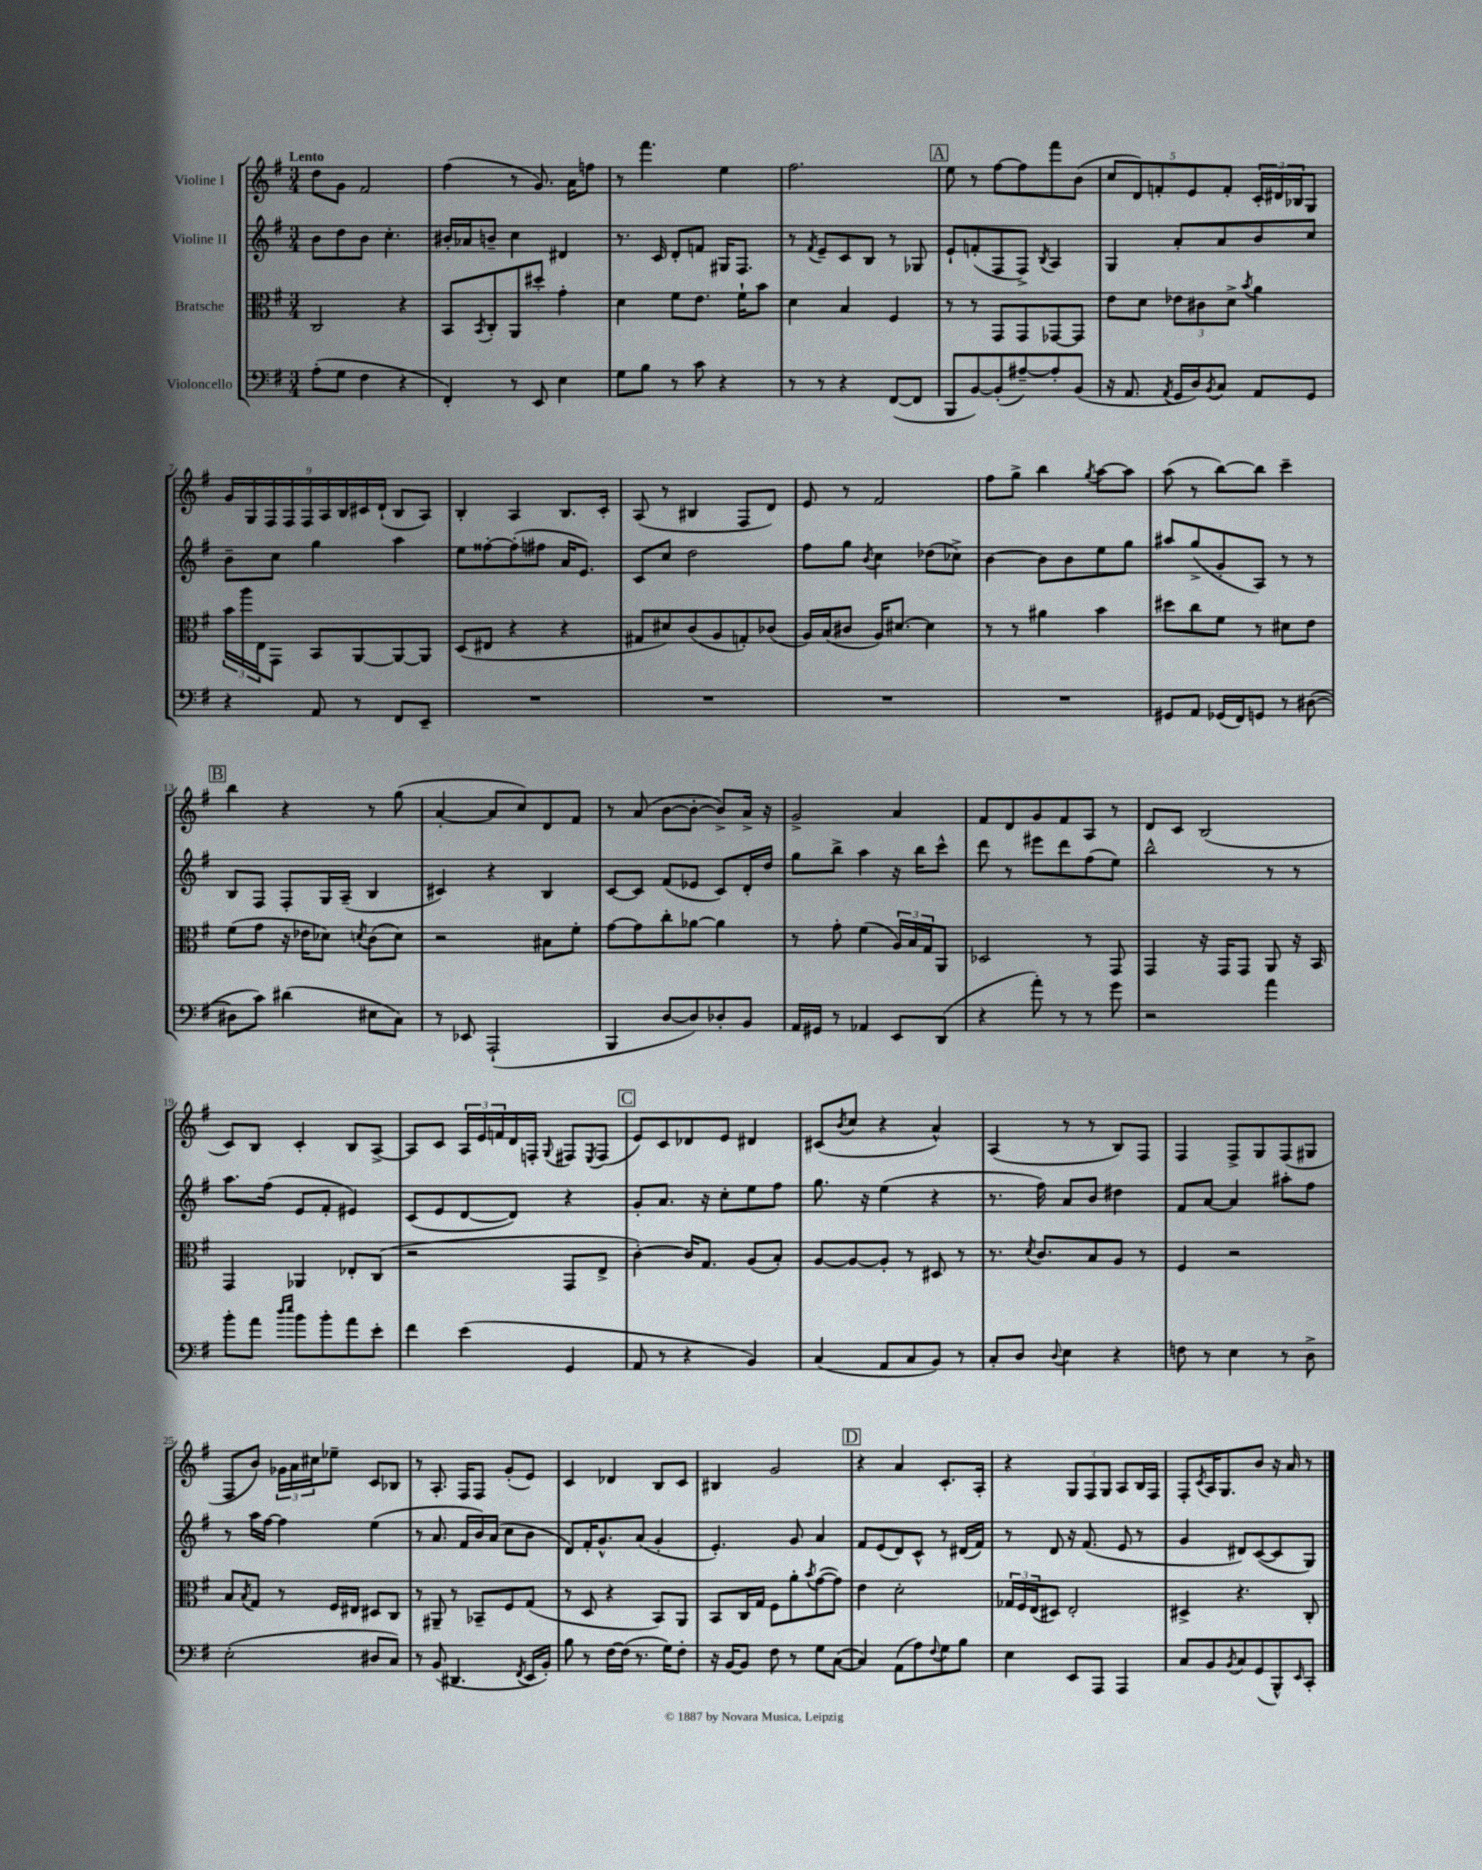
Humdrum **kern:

**kern	**kern	**kern	**kern
*part4	*part3	*part2	*part1
*staff4	*staff3	*staff2	*staff1
*I"Violoncello	*I"Bratsche	*I"Violine II	*I"Violine I
*clefF4	*clefC3	*clefG2	*clefG2
*k[f#]	*k[f#]	*k[f#]	*k[f#]
*M3/4	*M3/4	*M3/4	*M3/4
=1	=1	=1	=1
!	!	!	!LO:TX:a:B:t=Lento
(8A'\L	2C/	8b\L	8dd\L
8G\J	.	8dd\	8g\J
4F#\	.	8b\J	2f#/
.	.	4.cc'\	.
4r	4r	.	.
=2	=2	=2	=2
4FF#'/)	8BB/L	16b#X'/LL	(4ff#\
.	.	16a-X/J	.
.	8qBB/	.	.
.	8C'/	8bn~/J	.
8r	8AA/	4cc\	8r
8EE/	8dd#X'/J	.	8.g/)
4E\	4g'\	4d#X/	.
.	.	.	16a\KL
.	.	.	8ffn\J
=3	=3	=3	=3
8G\L	4d\	8.r	8r
8B\J	.	.	4.fff#\
.	.	16c/	.
8r	8f#\L	8d'/L	.
8c\	8.e\J	8fn/J	.
4r	.	16G#X/KL	4ee\
.	16f#`\KL	8.F#/J	.
.	8b\J	.	.
=4	=4	=4	=4
8r	4d\	8r	2.ff#\
.	.	8qf#/	.
8r	.	8e~/L	.
4r	4B/	8c/	.
.	.	8B/J	.
([8FF#/L	4F#/	8r	.
8FF#/J]	.	8G-X/	.
!!LO:REH:place=s1:t=A
=5	=5	=5	=5
8BBB/L	8r	8e`/L	8ee\
[8BB/)	8r	(8fn'/	8r
(8BB'/]	8GG/L	8F#/	[8ff#\L
[8A#X~/)	8GG/	8F#^/J)	8ff#\]
.	.	8qB/	.
8A#'/]	[8GG-X/	4A/	8fff#\
(8BB/J	8GG-/J]	.	(8b\J
=6	=6	=6	=6
16r	8e\L	4G/	10cc/L
8.AA/	.	.	.
.	.	.	10d/)
.	8d\J	.	.
.	.	.	10fn'/
8qAA/	.	.	.
16GG/LL	12e-X\L	8a'/L	.
.	.	.	10e/
16D/J)	.	.	.
.	12c#X\	.	.
8qBB/	.	.	.
8C/J	.	8a/	.
.	.	.	10f'/J
.	12d^\J	.	.
.	8qb/	.	.
8AA/L	4a\	8b/	24c'/LL
.	.	.	24d#X/
.	.	.	24B-X/J
8GG/J	.	8cc/J	8G/J
!!LO:LB:g=z
=7	=7	=7	=7
4r	24b\LL	8b~\L	18g/LL
.	24aa\	.	.
.	.	.	18G/
.	24E\J	.	.
.	.	.	18F#/
.	8GG\J	8cc\J	.
.	.	.	18F#/
.	.	.	18F#/
8AA/	8BB/L	4gg\	.
.	.	.	18A/
.	.	.	18B/
8r	[8AA/	.	.
.	.	.	18c#X/
.	.	.	(18d`/JJ
8FF#/L	8AA/_	4aa\	8B/L
8EE~/J	8AA/J]	.	8A/J)
=8	=8	=8	=8
2.r	(8D/L	8ee\L	4B'/
.	8E#X/J	[8ff##X'\	.
.	4r	(8ff##'\]	4A/
.	.	8ff#X\J	.
.	4r	16a/KL	8.B/L
.	.	8.e/J)	.
.	.	.	16c'/Jk
=9	=9	=9	=9
2.r	8G#X/L	8c/L	(8A/
.	8d#X/)	8cc/J	8r
.	(8c/	2dd\	4B#X/
.	8A/	.	.
.	8Gn'/)	.	8F#/L
.	(8c-X/J	.	8d/J)
=10	=10	=10	=10
2.r	16A/LL)	8ff#\L	8e/
.	(16B/J	.	.
.	8c#X/J	8gg\J	8r
.	.	8qb/	.
.	16A/KL)	4cc\	2f#/
.	[8.d#X/J	.	.
.	4d#\]	(8dd-X\L	.
.	.	8cc-X^\J)	.
=11	=11	=11	=11
2.r	8r	[4b\	8ff#\L
.	8r	.	8gg^\J
.	4a#X\	8b\L]	4bb\
.	.	8b\	.
.	.	.	8qgg/
.	4b\	8ee\	[8aa\L
.	.	8gg\J	8aa\J]
=12	=12	=12	=12
8GG#X/L	8dd#X\L	8aa#X/L	(8aa\
8AA/J	8cc\	(8gg^/	8r
(16GG-X/LL	8f#\J	8g'/	[8bb\L)
16FF#/J)	.	.	.
8GGn/J	8r	8A/J)	8bb\J]
8r	8d#X\L	8r	4ccc~\
([8D#X\	8e\J	8r	.
!!LO:LB:g=z
!!LO:REH:place=s1:t=B
=13	=13	=13	=13
8D#X\L]	(8f#\L	8B/L	4bb\
8c\J)	8g\J	8F#/J	.
(4d#X\	16r	8F#'/L	4r
.	16e-X\KL	.	.
.	8d-X\J)	16G/L	.
.	.	(16A~/JJ	.
.	8qdn/	.	.
8E#X\L	(8c\L	4B/	8r
8C\J)	8d\J)	.	(8gg\
=14	=14	=14	=14
8r	2r	4c#X/)	[4a'/
8EE-X/	.	.	.
(2AAA`/	.	4r	8a/L]
.	.	.	8cc/)
.	8B#X\L	4B/	8d/
.	8f#'\J	.	8f#/J
=15	=15	=15	=15
4BBB/	[8g\L	[8c/L	8r
.	8g\]	8c/J]	(8a/
[8D/L	8cc'\	(8f#/L	[8b\L
8D/])	[8a-X\J	8e-X/J	8b'\J_
8D-X'/	4a-\]	8c/L)	8b^/L])
8BB/J	.	16d'/L	16a^/Jk
.	.	16dd/JJ	16r
=16	=16	=16	=16
16AA/LL	8r	8gg\L	2g^/
16GG#X/JJ	.	.	.
8r	8g'\	8bb^\J	.
4AA-X/	(4f#\	4aa\	.
8EE/L	24A/LL)	16r	4a/
.	24B/	.	.
.	.	16bb\KL	.
.	24G/J	.	.
(8DD/J	8AA/J	8ccc^^\J	.
=17	=17	=17	=17
4r	2D-X/	8ddd\	8f#/L
.	.	8r	8d/
8a'\)	.	8eee#X\L	8g/
8r	.	8ddd\	8f#/
8r	8r	(8ff#\	8A/J
8g\	8GG/	8ee\J)	8r
=18	=18	=18	=18
2r	4GG/	2bb^^\	8d/L
.	.	.	8c/J
.	16r	.	(2B/
.	16GG/KL	.	.
.	8GG/J	.	.
4a\	8AA/	8r	.
.	16r	8r	.
.	16BB/	.	.
!!LO:LB:g=z
=19	=19	=19	=19
8b'\L	4GG/	8.aa\L	8c/L)
8a\J	.	.	8B/J
.	.	(16ff#\Jk	.
16qqdd/LL	.	.	.
16qqee/JJ	.	.	.
8b\L	4AA-X/	8e/L	4c'/
8b'\	.	8f#'/J	.
8a\	8E-X'/L	4e#X/)	8B/L
8e'\J	(8C/J	.	[8A^/J
=20	=20	=20	=20
4f#\	2r	(8c/L	8A/L]
.	.	8e/	8c/J
(4e\	.	[8d/	24A/LL
.	.	.	24e/
.	.	.	24fn/
.	.	8d/J])	16d/
.	.	.	16Fn'/JJ
.	.	.	8qqG/
4GG/	8GG/L	4r	8F#X/L
.	.	.	8qE/
.	8E^/J	.	(8F#/J
!!LO:REH:place=s1:t=C
=21	=21	=21	=21
8AA/	[4c'\)	8g'/L	8e/L)
8r	.	8.a/J	8c/
4r	16c/KL]	.	8d-X/
.	8.G/J	16r	.
.	.	8cc'\L	8e/J
4BB/)	(8A/L	8ee\	4d#X/
.	8B'/J)	8ff#\J	.
=22	=22	=22	=22
(4C/	[8A/L	8.gg\	(8c#X/L
.	.	.	8qb/
.	8A/_	.	8cc/J
.	.	16r	.
8AA/L	8A'/J]	(4ee\	4r
8C/	8r	.	.
8BB/J)	8D#X/	4r	4a^^/)
8r	8r	.	.
=23	=23	=23	=23
8C'/L	8.r	8.r	(4A/
8D/J	.	.	.
.	8qd/	.	.
.	8.c/L	16ff#\)	.
8qqD/	.	.	.
4E\	.	8a/L	8r
.	8B/	8b/J	8r
4r	8A/J	4dd#X\	8B/L)
.	8r	.	8F#/J
=24	=24	=24	=24
8Fn\	4F#/	8f#/L	4F#/
8r	.	[8a/J	.
4E\	2r	4a/]	8F#^/L
.	.	.	8G/
8r	.	8aa#X'\L	(8F#/
8D^\	.	8ff#\J	8G#X/J
!!LO:LB:g=z
=25	=25	=25	=25
(2E'\	8B/L	8r	8F#/L
.	8qB/	.	.
.	8G/J	16aa\LL	8b/J)
.	.	[16ff#\JJ	.
.	8r	4ff#\]	24g-X\LL
.	.	.	24a\
.	.	.	24cc#X\J
.	16F#/LL	.	8ee-X~\J
.	16E#X/JJ	.	.
8D#X/L	8D#X/L	(4ee\	8c/L
8C/J)	8C/J	.	8B-X/J
=26	=26	=26	=26
8r	8r	8r	8r
(8BB/	8AA#X~/	8.a/	8.A'/
4.DD#X/	8r	.	.
.	.	16f#/LL	16F#/KL
.	8BB-X~/L	16b/)	8F#/J
.	.	(16a/JJ	.
.	8F#/	8cc\L	(8g'/L
8qFF#/	.	.	.
16EE/LL	(8G/J	8b\J	8e/J)
16BB'/JJ)	.	.	.
=27	=27	=27	=27
8B\	8r	8d/L)	4c/
8r	8D/	16f#'/K	.
.	.	8.g^^/	.
[16F#\LL	4r	.	4d-X/
(16F#\JJ]	.	.	.
8.r	.	(8a/J	.
.	8BB/L)	4g'/	8B/L
16G\KL)	.	.	.
8F#'\J	8AA/J	.	8c/J
=28	=28	=28	=28
16r	8BB/L	4.e'/)	4B#X/
[16BB/KL	.	.	.
8BB/J]	16C/L	.	.
.	16G/JJ	.	.
8F#\	8F#\L	.	2g/
8r	8a'\	8g/	.
.	8qb/	.	.
8G\L	([8g\	4a/	.
([8C\J	8g\J])	.	.
!!LO:REH:place=s1:t=D
=29	=29	=29	=29
4C/])	4e\	8f#/L	4r
.	.	(8e/	.
(8AA\L	2d'\	8d/)	4a/
8A\)	.	8c^^/J	.
8qqF#/	.	.	.
8G\	.	8r	8.c'/L
8B\J	.	(16d#X/LL	.
.	.	16f#/JJ)	16A'/Jk
=30	=30	=30	=30
4E\	24G-X/LL	8r	4r
.	24F#/	.	.
.	(24E/J	.	.
.	8D#X/J)	8d/	.
8EE/L	2E'/	16r	12G/L
.	.	(8.f#/	.
.	.	.	12F#/
8AAA/J	.	.	.
.	.	.	12G/J
4AAA/	.	8e/	8A/L
.	.	8r	16B/L
.	.	.	16F#/JJ
=31	=31	=31	=31
8C/L	4D#X^/	4g/	8F#'/L
.	.	.	8qc/
8BB/	.	.	16A/K
.	.	.	8.G/
8qBB/	.	.	.
8C/	4.r	8d#X/L)	.
(8GG/	.	([8c/	8b/J
8BBB^^/)	.	8c/]	16r
.	.	.	16a/
16qqEE/	.	.	.
8CC'/J	8C'/	8G/J)	8r
==	==	==	==
*-	*-	*-	*-
